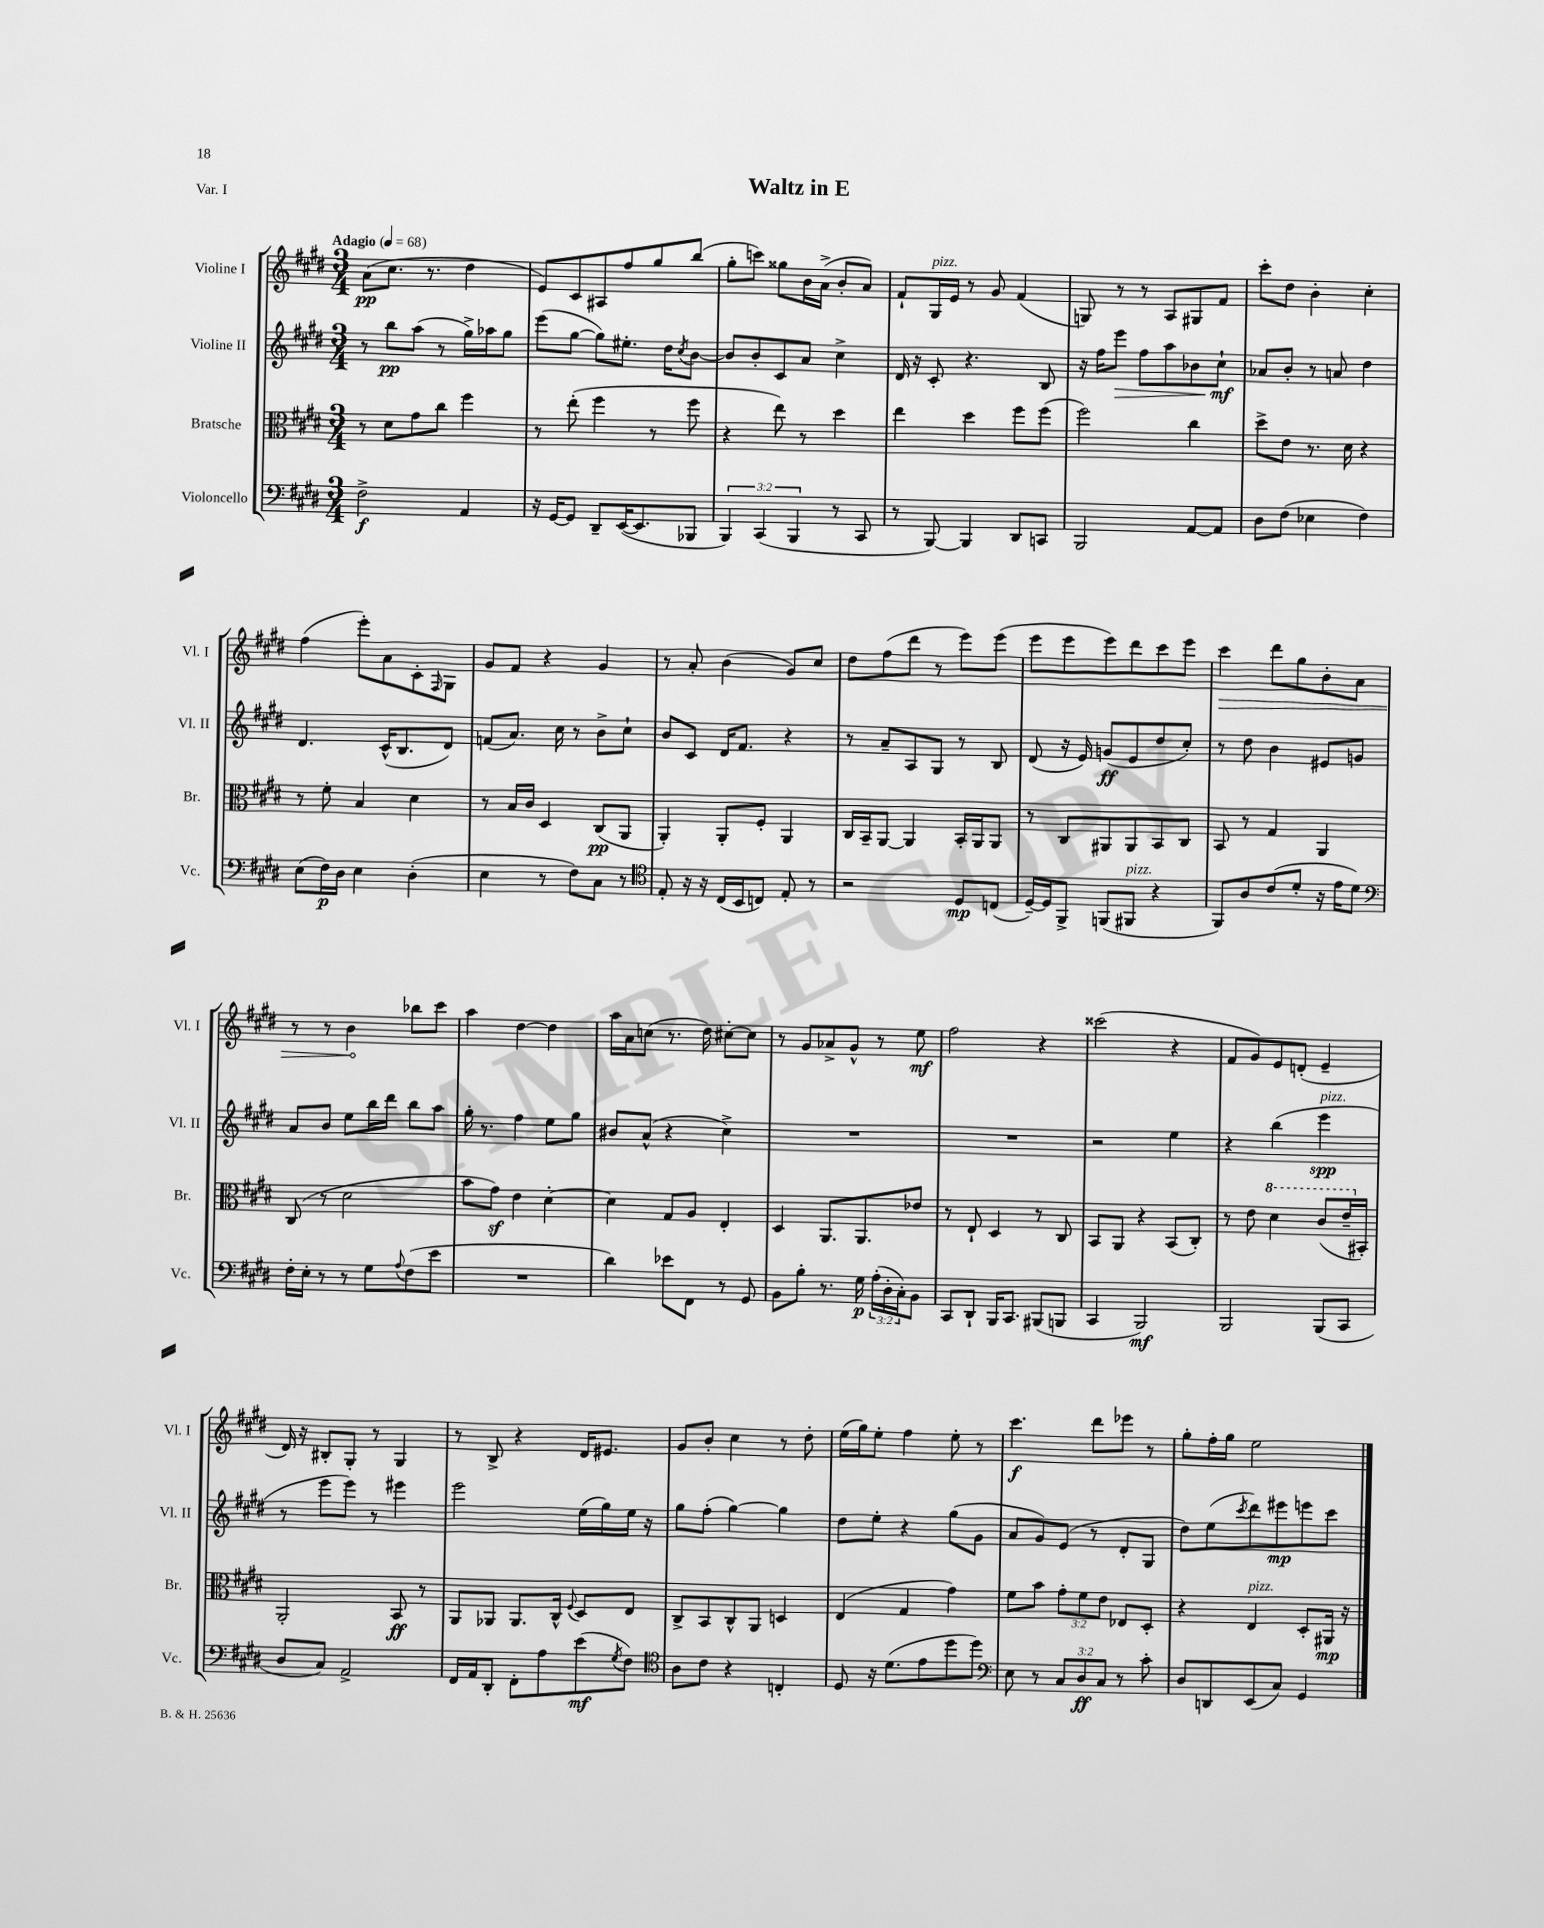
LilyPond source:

\header { title = "Waltz in E" piece = "Var. I" }
<<
\new StaffGroup <<
\new Staff = "s0" \with { instrumentName = "Violine I" shortInstrumentName = "Vl. I" } {
    \clef treble \key e \major \numericTimeSignature \time 3/4 \tempo "Adagio" 4 = 68
    a'8\pp( cis''8. r8. dis''4 |
    e'8) cis'8 ais8 fis''8 gis''8 b''8( |
    gis''8-. c'''8) gisis''8 b'16 a'16->( b'8-. a'8) |
    fis'8-! gis16^\markup { \italic "pizz." } e'16 r8 gis'8 fis'4( |
    g8) r8 r8 a8 gis8 fis'8 |
    cis'''8-. dis''8 b'4-. cis''4-. |
    fis''4( e'''8-.) a'8 cis'8-. \grace { fis16 } gis8 |
    gis'8 fis'8 r4 gis'4 |
    r8 a'8-. b'4( gis'8) cis''8 |
    dis''8 fis''8( dis'''8 r8 e'''8) e'''8( |
    e'''8 e'''8 e'''8) dis'''8 cis'''8 e'''8 |
    \once \override Hairpin.circled-tip = ##t cis'''4\> dis'''8 gis''8 b'8-. a'8 |
    r8 r8 b'4\! bes''8 cis'''8 |
    a''4 dis''4~ dis''4 |
    a''16 a'16 c''8( r8. dis''16) cis''8~-. cis''8 |
    r8 gis'8 aes'8-> gis'8-^ r8 e''8\mf |
    fis''2 r4 |
    cisis'''2( r4 |
    fis'8 gis'8) e'8 d'8-.( e'4-- |
    dis'16) r16 bis8-. gis8-. r8 gis4 |
    r8 b8-> r4 dis'16 eis'8. |
    gis'8 b'8-. cis''4 r8 dis''8-. |
    e''16( gis''16) e''8-. fis''4 e''8-. r8 |
    cis'''4.\f dis'''8 ees'''8 r8 |
    gis''8-. fis''16-. gis''16 e''2 \bar "|." |
}
\new Staff = "s1" \with { instrumentName = "Violine II" shortInstrumentName = "Vl. II" } {
    \clef treble \key e \major \numericTimeSignature \time 3/4
    r8 b''8\pp a''8( r8 gis''16->) aes''16 gis''8 |
    e'''8( gis''8~ gis''8) eis''8.-. dis''16 \acciaccatura { cis''8 } b'8~ |
    b'8 b'8-. cis'8 a'8 cis''4-> |
    dis'16 r16 cis'8-. r4. b8 |
    r16 fis''16 e'''8\> fis''8 a''8 bes'8 cis''8-!\mf\! |
    aes'8 b'8-. r8 a'8 dis''4 |
    dis'4. cis'16-^( b8. dis'8) |
    f'8( a'8.) cis''16 r8 b'8-> cis''8-! |
    b'8 cis'8 dis'16 fis'8. r4 |
    r8 a'8-- a8 gis8 r8 b8 |
    dis'8( r16 e'16) g'8\ff( e'8 dis''8 cis''8-.) |
    r8 dis''8 b'4 eis'8 g'8 |
    a'8 b'8 e''8 b''16 dis'''16 b''8 a''8 |
    gis''16-. r8. fis''4 e''8 gis''8 |
    bis'8 a'8-^( r4 cis''4->) |
    R2. |
    R2. |
    r2 e''4 |
    r4 b''4( e'''4\spp^\markup { \italic "pizz." } |
    r8 e'''8 e'''8) r8 eis'''4 |
    e'''2 e''16( gis''16) e''16 r16 |
    gis''8 fis''8-.( gis''4~) gis''4 |
    dis''8 e''8-. r4 gis''8( gis'8 |
    a'8 gis'8) e'8( r8 dis'8-. gis8 |
    dis''8) e''8( \acciaccatura { cis'''8 } dis'''8) eis'''8\mp e'''8 cis'''8 \bar "|." |
}
\new Staff = "s2" \with { instrumentName = "Bratsche" shortInstrumentName = "Br." } {
    \clef alto \key e \major \numericTimeSignature \time 3/4 \override Staff.TupletNumber.text = #tuplet-number::calc-fraction-text
    r8 dis'8 gis'8 cis''8 fis''4 |
    r8 e''8-.( fis''4 r8 fis''8 |
    r4 e''8) r8 dis''4 |
    e''4 dis''4 fis''8 fis''8( |
    fis''2) cis''4 |
    dis''8-> e'8 r8. dis'16 r4 |
    r8 fis'8-. b4 dis'4 |
    r8 b16 cis'16 dis4 cis8\pp( a,8 |
    a,4-.) a,8-. fis8-. a,4 |
    cis16 b,16-- a,8~ a,4 b,16-. a,16 a,8 |
    r8 cis8 ais,8 ais,8 b,8 cis8 |
    b,8 r8 gis4 a,4 |
    cis8( r8 dis'2 |
    b'8 gis'8\sf) e'4 dis'4~-. |
    dis'4 gis8 a8 e4-. |
    dis4 a,8. a,8. ees'8 |
    r8 e8-! dis4 r8 cis8 |
    b,8 a,8 r4 b,8( cis8-.) |
    r8 e'8 \ottava #1 dis''4 cis''8( e''16-- \ottava #0 bis,16-.) |
    a,2-. b,8\ff r8 |
    a,8 aes,8 aes,8. cis16-^ \appoggiatura { fis8 } dis8 e8 |
    cis8-> b,8 cis8-^ a,8 d4 |
    e4( gis4 gis'4) |
    fis'8 b'8 \tuplet 3/2 { gis'8-. fis'8 e'8 } ees8 dis8-. |
    r4 e4^\markup { \italic "pizz." } dis8-. ais,16\mp r16 \bar "|." |
}
\new Staff = "s3" \with { instrumentName = "Violoncello" shortInstrumentName = "Vc." } {
    \clef bass \key e \major \numericTimeSignature \time 3/4 \override Staff.TupletNumber.text = #tuplet-number::calc-fraction-text
    fis2->\f a,4 |
    r16 gis,16~ gis,8 dis,8-- e,16~( e,8. bes,,8 |
    \tuplet 3/2 { b,,4) cis,4( b,,4 } r8 cis,8 |
    r8 b,,8~) b,,4 dis,8 c,8 |
    b,,2 a,8~ a,8 |
    dis8 fis8( ees4 fis4) |
    e8( fis16\p) dis16 e4 dis4-.( |
    e4 r8 fis8) cis8 r8 |
    \clef tenor e8-. r16 r16 cis16( b,16 c8) e8-. r8 |
    r2 dis8\mp c8( |
    dis16~--) dis16 fis,8-> f,8( fis,8^\markup { \italic "pizz." } r4 |
    fis,8) a8 cis'8( dis'8-. r16 e'16 dis'8) |
    \clef bass fis16-. e16-. r8 r8 gis8 \appoggiatura { a8 } fis8( e'8 |
    R2. |
    dis'4) ees'8 fis,8 r8 gis,8 |
    b,8 b8-. r8. gis16\p \tuplet 3/2 { a16-.( dis16-. cis16-.) } b,8 |
    cis,8 dis,8-! b,,16 cis,8. bis,,8( b,,8 |
    cis,4 b,,2\mf) |
    b,,2 b,,8( cis,8 |
    dis8 cis8) a,2-> |
    fis,16 a,16 dis,8-. fis,8-. a8 e'8\mf( \acciaccatura { gis8 } fis8) |
    \clef tenor a8 cis'8 r4 c4-. |
    dis8 r16 dis'8.( e'8 dis''8 dis''8) |
    \clef bass e8 r8 \tuplet 3/2 { cis8 dis8\ff cis8 } r8 cis'8-. |
    dis8 d,8 e,8( cis8) gis,4 \bar "|." |
}
>>
>>
\layout { \context { \Score \remove "Bar_number_engraver" } }
